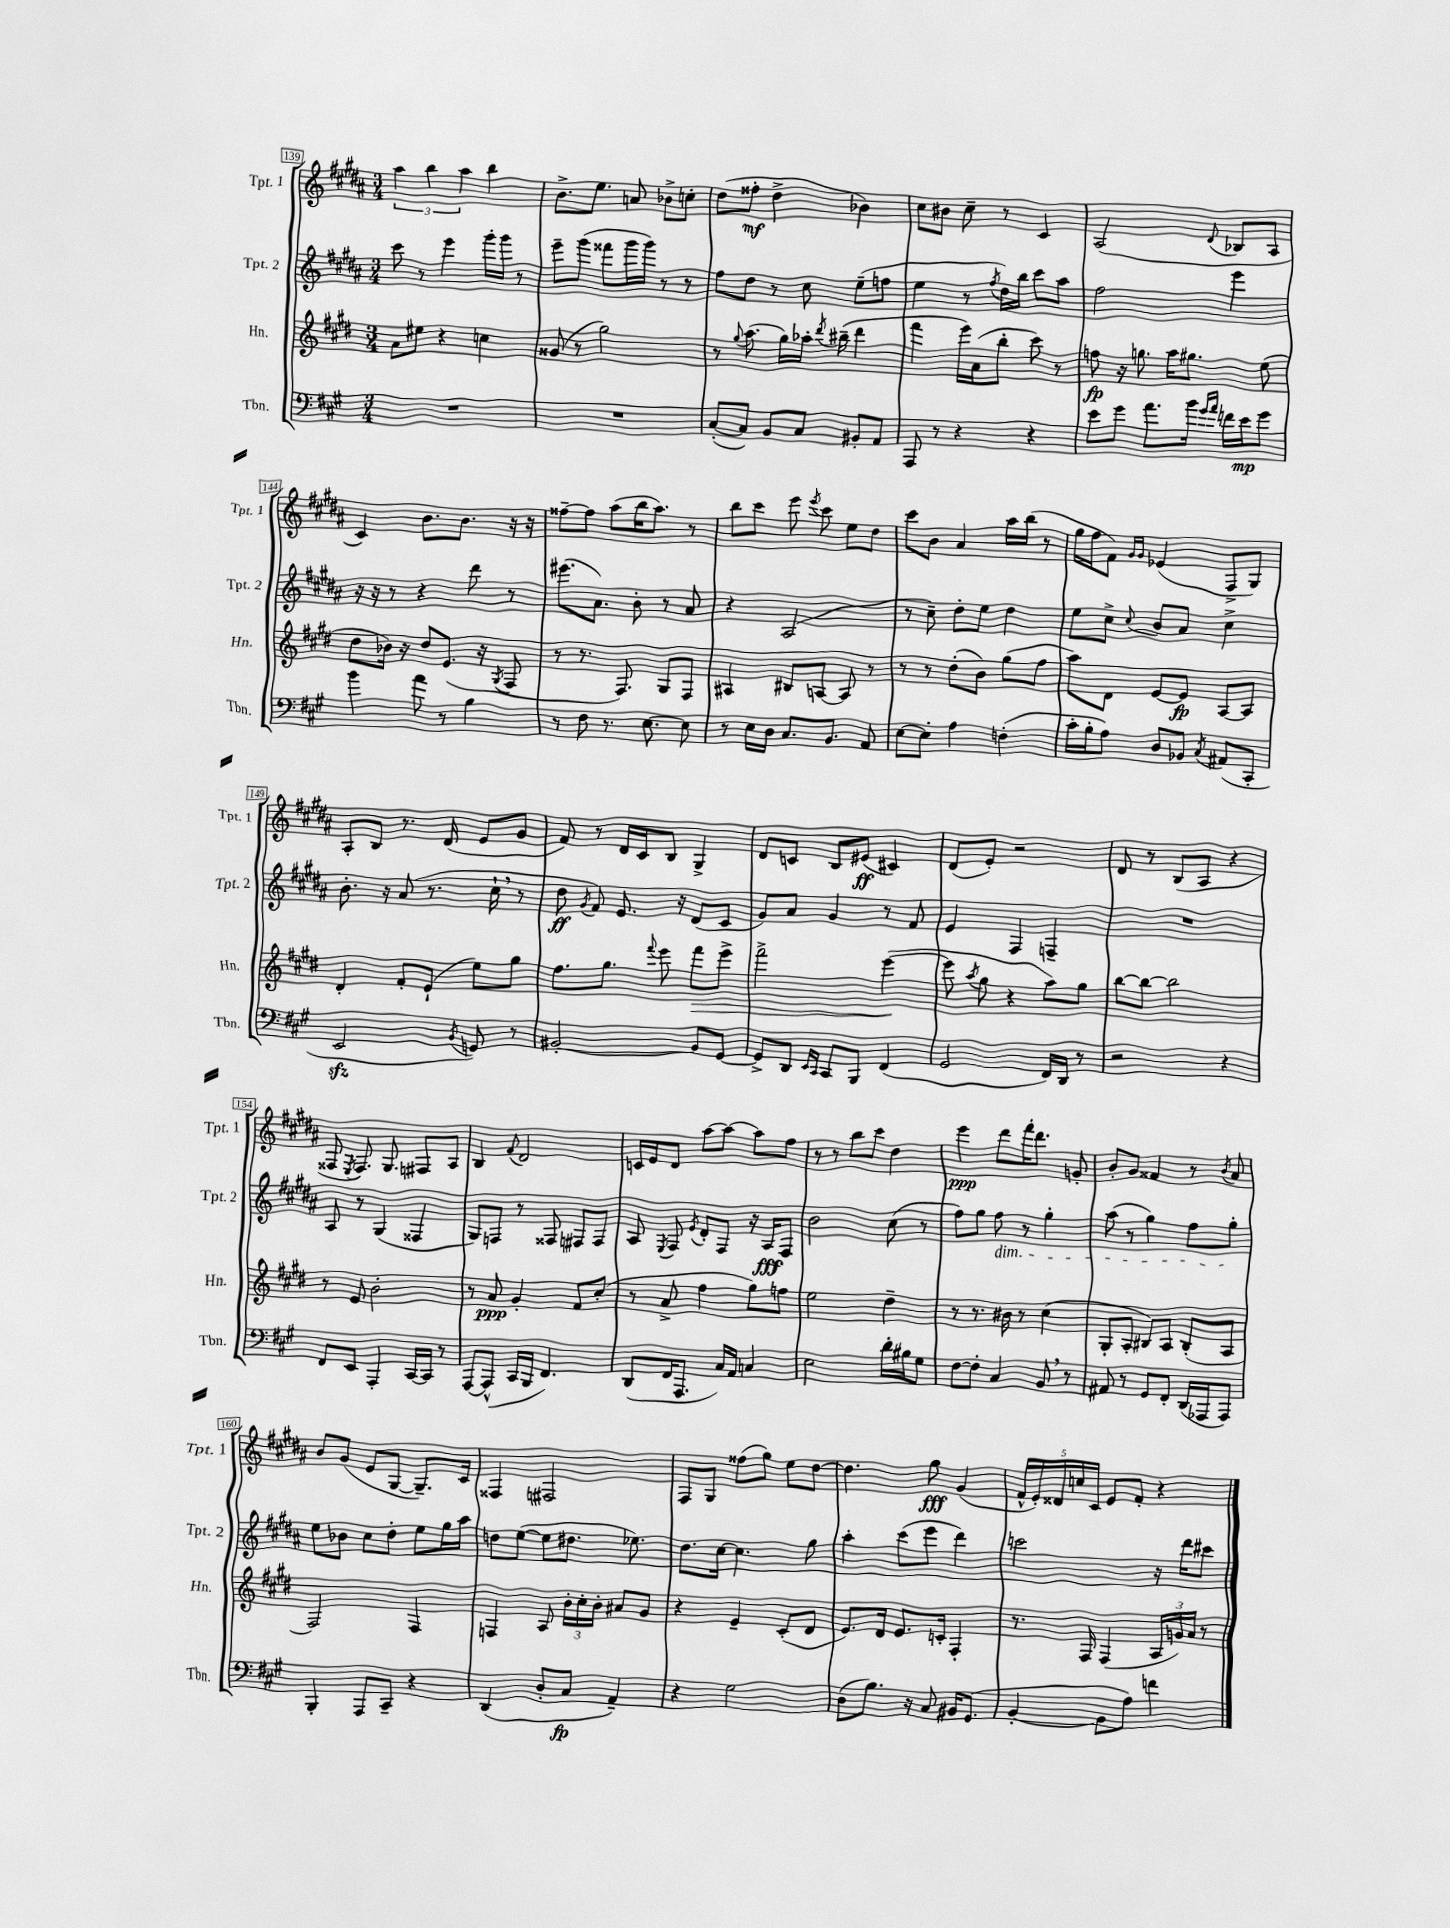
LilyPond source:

<<
\new StaffGroup <<
\new Staff = "s0" \with { instrumentName = "Tpt. 1" shortInstrumentName = "Tpt. 1" } {
    \clef treble \key b \major \numericTimeSignature \time 3/4
    \autoBeamOff \tuplet 3/2 { ais''4 b''4 ais''4 } b''4 |
    b'8.[-> e''8.] a'8 bes'8[-> c''8]-. |
    dis''8[( fisis''8]-.\mf dis''4-> bes'4) |
    cis''8[ bis'8] cis''8-- r8 cis'4 |
    ais2( \appoggiatura { dis'8 } bes8[ ais8] |
    cis'4) b'8.[ b'8.] r16 r16 |
    fisis''8[~-- fisis''8] ais''8[( b''16 ais''8.]) r8 |
    b''8[ cis'''8] e'''8 \acciaccatura { e'''8 } cis'''8 e''8[ dis''8] |
    cis'''8[ b'8] ais'4 ais''16[ b''16]( r8 |
    gis''16[ fis''16 fis'8]) \grace { gis'16[ gis'16] } ees'4( fis8[-> gis8]) |
    ais8[-. b8] r8. dis'16( e'8[ gis'8] |
    fis'8) r8 dis'16[ cis'16 b8] gis4-> |
    dis'8[ c'8] b8[ eis'8]\ff( cis'4) |
    dis'8[( e'8]-.) r2 |
    dis'8 r8 b8[( ais8] r4 |
    fisis8 \acciaccatura { e8 } fisis8.) gis8. fis8[ ais8] |
    b4 \appoggiatura { fis'8 } dis'2 |
    c'16[ e'16 dis'8] ais''8[~ ais''8]~ ais''8[ fis''8] |
    r8 r8 b''8[ cis'''8] dis''4 |
    e'''4\ppp dis'''8[ fis'''16-. dis'''8.] g'8-. |
    b'8[-. gis'8] fisis'4 r8 \acciaccatura { b'8 } ais'8 |
    b'8[ gis'8]( e'8[ gis8]~ gis8.[--) cis'16] |
    fisis4 fis2 |
    fis8[ gis8] fisis''8[( gis''8]) e''8[ dis''8]~ |
    dis''4. gis''8\fff gis'4( |
    \tuplet 5/4 { fis'16[-^ e'16-.) disis'16 c''16 cis'16] } e'8[ fis'8]-. r4 \bar "|." |
}
\new Staff = "s1" \with { instrumentName = "Tpt. 2" shortInstrumentName = "Tpt. 2" } {
    \clef treble \key b \major \numericTimeSignature \time 3/4
    \autoBeamOff cis'''8 r8 e'''4 gis'''16[-. gis'''16] r8 |
    e'''8[-- gis'''8]( fisis'''8[ gis'''16 gis'''16]) r8 r8 |
    fis''8[ dis''8] r8 cis''8 e''8[--( f''8] |
    e''4 r8 \acciaccatura { fis''8 } dis''16[) b''16] cis'''8[ ais''8] |
    fis''2 e'''4 |
    r16 r16 r8 r4 dis'''8 r8 |
    eis'''8.[( ais'8.]) b'8-. r8 ais'8 |
    r4 ais2( |
    r8 cis''8--) dis''8[-. e''8] dis''4 |
    e''8[ cis''8]-> \appoggiatura { cis''8 } b'8[ ais'8] cis''4-> |
    b'8.-. r16 ais'8( r8. cis''16-! \breathe r8 |
    dis''8\ff \acciaccatura { gis'8 } fis'8) e'8. r16 dis'8[( cis'8] |
    gis'8[) ais'8] gis'4 r8 fis'8 |
    e'4 fis4 f4-- |
    R2. |
    ais8 r8 gis4( fisis4 |
    gis8[) f8] r8 fisis8 fis8[ fis8] |
    ais8 \acciaccatura { e8 } fis8 \acciaccatura { e'8 } dis'8[-. fis8] r16 ais16[\fff fis8] |
    b'2 cis''8( r8 |
    fis''8[) gis''8] fis''8\dim r8 gis''4-. |
    ais''8( r8 gis''4) fis''8[ gis''8]-.\! |
    e''8[ bes'8] cis''8[ dis''8]-. e''8[ gis''16 ais''16] |
    d''8[ e''8]~( e''8[ dis''8.] ees''8.) |
    dis''8.[ cis''16]~ cis''4. gis''8 |
    ais''4-. cis'''8[( e'''8] dis'''4) |
    c'''2 r16 dis'''16[ cis'''8] \bar "|." |
}
\new Staff = "s2" \with { instrumentName = "Hn." shortInstrumentName = "Hn." } {
    \clef treble \key e \major \numericTimeSignature \time 3/4
    \autoBeamOff a'8[ eis''8] r4 c''4 |
    gisis'8( r8 gis''2) |
    r8 \appoggiatura { gis''8 } a''8.( gis''16[) aes''16]-. \acciaccatura { dis'''8 } bis''16--( dis'''4 |
    fis'''4 e'''16[) a'16( b''8]-. cis'''8) r8 |
    f''8\fp r16 g''8. a''16[ gis''8.] e''8( |
    dis''8[ bes'16]) r16 dis''8[ e'8.]( r16 \acciaccatura { gis8 } fis8 |
    r8 r8. fis8.) gis8[ fis8] |
    ais4 bis8[ a8]~ a8 r8 |
    r8 r8 dis''8[-.( b'8]) gis''8[( fis''8] |
    a''8[) dis'8] e'8[~ e'8]\fp a8[~ a8] |
    dis'4-. fis'8[-. e'8]-!( e''8[) gis''8] |
    fis''8.[ gis''8.] \appoggiatura { fis'''8 } e'''8 fis'''8[\> e'''8]-> |
    fis'''2-> e'''4~\!( |
    e'''8 \acciaccatura { a''8 } gis''8 r4 a''8[) gis''8] |
    b''8[~ b''8]~ b''2 |
    r8 e'8 b'2-. |
    r8 a'8\ppp gis'4-. fis'8[ cis''8]-.( |
    r8 a'8-> fis''4 gis''8[) f''8] |
    e''2 dis''4-- |
    r8 r8. bis'16 r8 cis''4( |
    gis8[-. a8]-. bis8[) a8] bis8[-.( a8] |
    fis2) fis4 |
    f4 a8 \tuplet 3/2 { b'16[-. cis''16-. b'16]-. } ais'8[ gis'8] |
    r4 e'4-- cis'8[-.( dis'8] |
    e'8.[) dis'16] e'8.[ c'16]-. fis4-. |
    r8. fis16 fis4( \tuplet 3/2 { a16[ g'16) a'16] } r8 \bar "|." |
}
\new Staff = "s3" \with { instrumentName = "Tbn." shortInstrumentName = "Tbn." } {
    \clef bass \key a \major \numericTimeSignature \time 3/4
    \autoBeamOff R2. |
    R2. |
    cis8[~-.( cis8]) b,8[ cis8] bis,8[-. a,8] |
    a,,8 r8 r4 r4 |
    e'8[ gis'8] a'8.[ b'16] \grace { gis'16[ a'16] } f'16[ e'16\mp gis'8] |
    b'4 a'8 r8 b4 |
    r8 fis8 r8. e8.~ e8 |
    r8 e16[ d16] cis8.[ b,8.] a,8 |
    e8[~ e8]-. a4 f4-.( |
    cis'16[-. b16-. a8]) d8[ bes,8] \acciaccatura { cis8 } ais,8[( cis,8]-. |
    e,2\sfz \acciaccatura { b,8 } g,8) r8 |
    bis,2~-. bis,8[ gis,8]~ |
    gis,8[-> d,8] \grace { e,16[ cis,16] } cis,8[ b,,8] fis,4( |
    gis,2 fis,16[) d,16] r8 |
    r2 r4 |
    fis,8[ e,8] a,,4-. cis,16[~ cis,16] r8 |
    a,,8[~ a,,8]-^( cis,16[ b,,16] fis,4.) |
    d,8[( fis,16 a,,8.] cis16[) a,16] c4 |
    e2 d'16[-. bis16 gis8] |
    fis8[~ fis8]-. cis4 b,8 \breathe r8 |
    ais,8 r8 gis,8[ fis,8]-. d,16[( aes,,16 aes,,8]) |
    b,,4-. a,,8[ cis,8]-- r4 |
    d,4( d8[-. cis8]\fp a,4--) |
    r4 gis2 |
    d8[( b8.]) r16 cis8 bis,16[ gis,8.]( |
    b,4~-. b,8[ a8]) f'4 \bar "|." |
}
>>
>>
\layout { \context { \Score currentBarNumber = #139 \override BarNumber.stencil = #(make-stencil-boxer 0.1 0.3 ly:text-interface::print) } }
